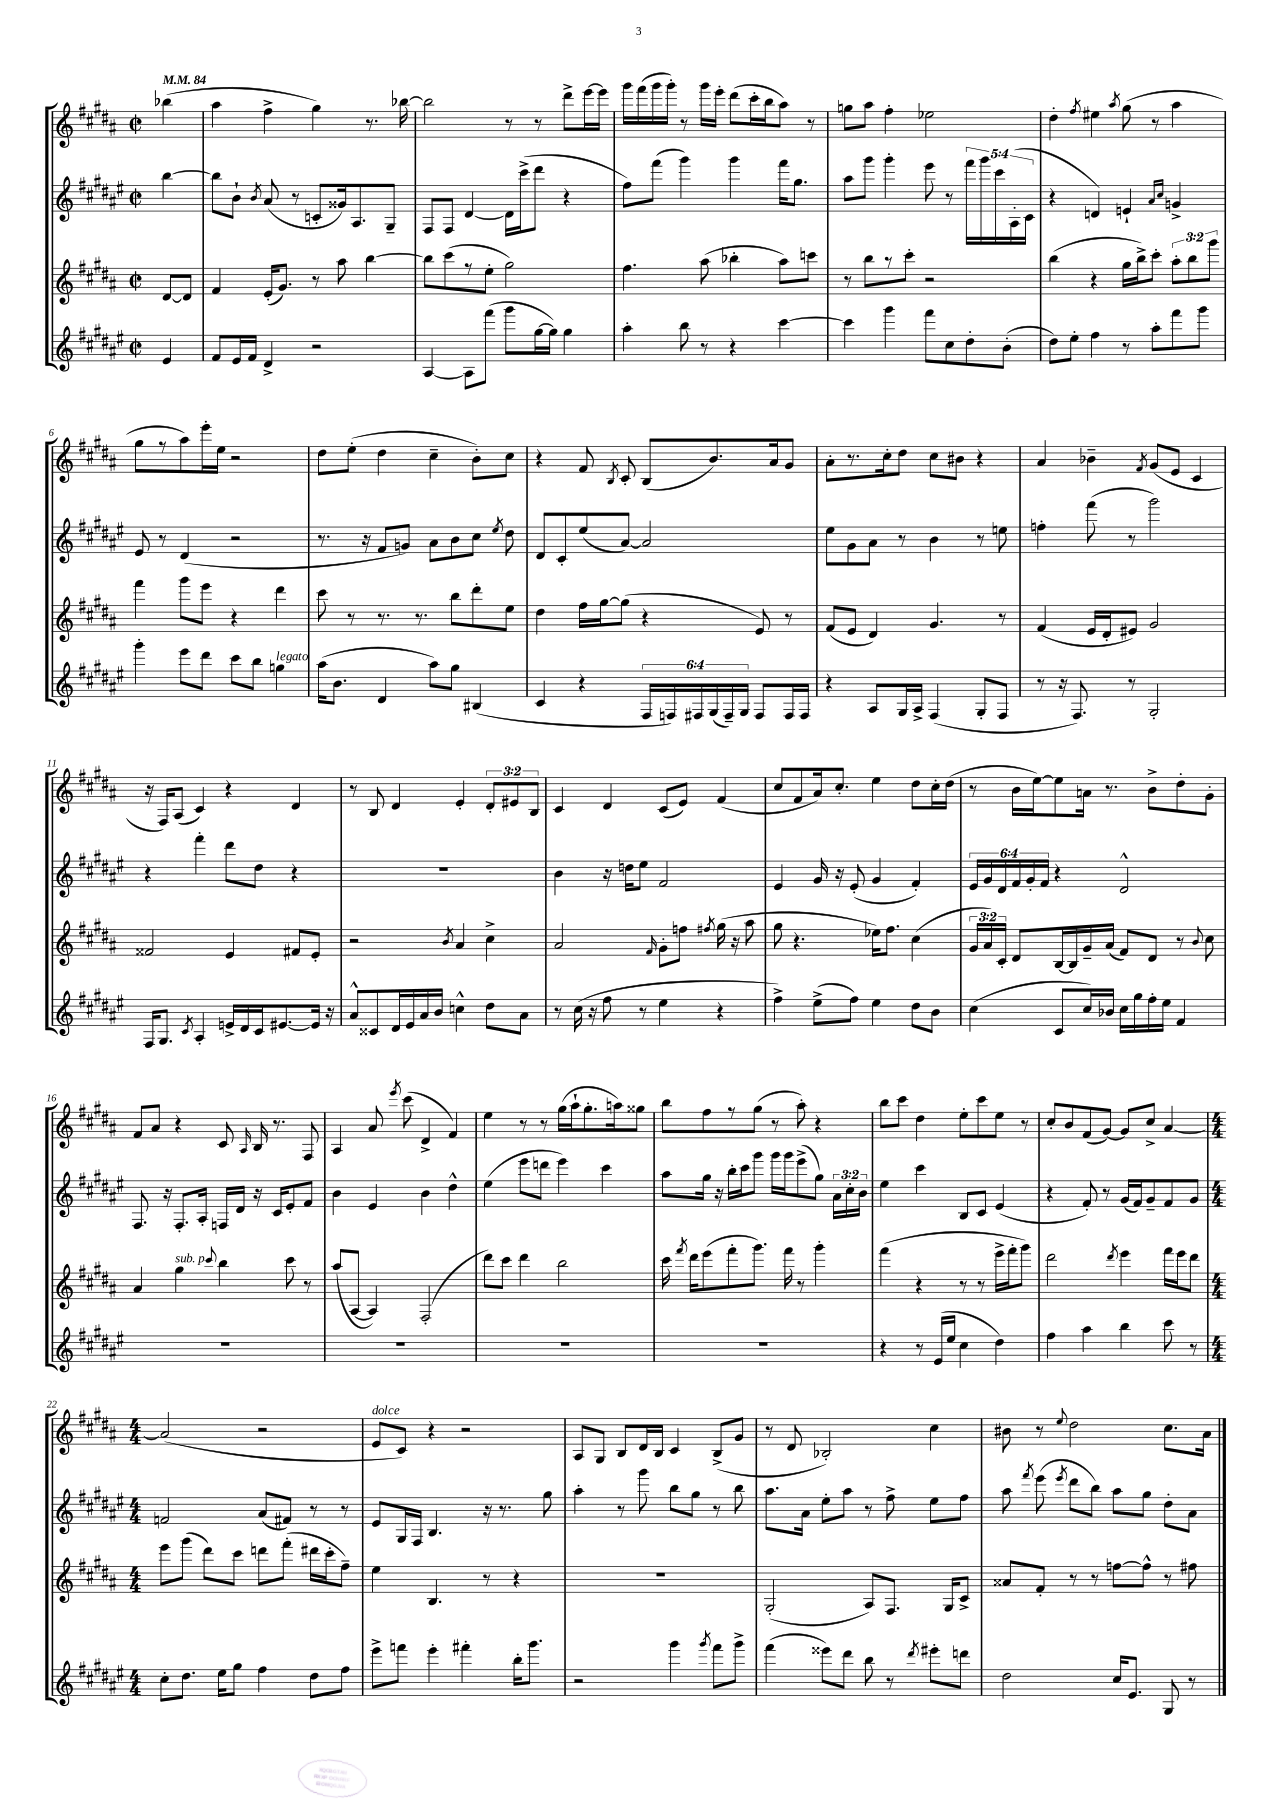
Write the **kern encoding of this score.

**kern	**kern	**kern	**kern
*part4	*part3	*part2	*part1
*staff4	*staff3	*staff2	*staff1
*clefG2	*clefG2	*clefG2	*clefG2
*k[f#c#g#d#a#e#]	*k[f#c#g#d#a#]	*k[f#c#g#d#a#e#]	*k[f#c#g#d#a#]
*M2/2	*M2/2	*M2/2	*M2/2
*met(c|)	*met(c|)	*met(c|)	*met(c|)
*MM84	*MM84	*MM84	*MM84
=	=	=	=
4e#/	[8d#/L	[4bb\	(4bb-X\
.	8d#/J]	.	.
=1	=1	=1	=1
8f#/L	4f#/	8bb\L]	4aa#\
16e#/L	.	8b`\J	.
16f#/JJ	.	.	.
.	.	8qb/	.
4d#^/	(16e'/KL	(8a#/	4ff#^\
.	8.g#/J)	.	.
.	.	8r	.
2r	8r	8cn'/L	4gg#\)
.	8aa#\	16g##X/k)	.
.	.	8.A#/	.
.	[4bb\	.	8.r
.	.	8G#~/J	.
.	.	.	[16bb-X\
=2	=2	=2	=2
[4A#/	8bb\L]	8F#/L	2bb-\]
.	(8ccc#\	8F#/J	.
8A#\L]	8r	[4d#/	.
(8fff#\J	8ee'\J	.	.
8ggg#\L	2gg#\)	16d#\LL]	8r
.	.	(16ccc#^\J	.
[16gg#\L	.	8ddd#\J	8r
16gg#\JJ])	.	.	.
4gg#\	.	4r	8ddd#^\L
.	.	.	[16eee\L
.	.	.	16eee\JJ]
=3	=3	=3	=3
4aa#'\	4.ff#\	8ff#\L)	16ggg#\LL
.	.	.	(16fff#\
.	.	(8fff#\J	16ggg#\
.	.	.	16ggg#'\JJ)
8bb\	.	4ggg#\)	8r
8r	(8aa#\	.	16ggg#\LL
.	.	.	16eee'\JJ
4r	4bb-X'\	4ggg#\	(8ddd#\L
.	.	.	16ccc#'\L
.	.	.	16bb\J
[4ccc#\	8aa#\L)	16fff#\KL	8aa#\J)
.	.	8.gg#\J	.
.	8cccn\J	.	8r
=4	=4	=4	=4
4ccc#\]	8r	8aa#\L	8ggn\L
.	8bb\L	8ggg#\J	8aa#\J
4ggg#\	8r	4ggg#'\	4ff#'\
.	8ccc#'\J	.	.
8fff#\L	2r	8eee#\	2ee-X\
8cc#\	.	8r	.
8dd#'\	.	20fff#\LL	.
.	.	20ggg#\	.
.	.	20ccc#\	.
(8b'\J	.	.	.
.	.	(20A#'\	.
.	.	20c#\JJ	.
=5	=5	=5	=5
8dd#\L)	(4bb\	4r	4dd#'\
8ee#'\J	.	.	.
.	.	.	8qff#/
4ff#\	4r	4dn/)	4ee#X\
.	.	.	8qaa#/
8r	16gg#\LL	4en`/	(8gg#\
.	16bb^\J)	.	.
8aa#'\L	8ccc#'\J	.	8r
.	.	16qqa#/LL	.
.	.	16qqcc#/JJ	.
8fff#\	12aa#'\L	4gn^/	4aa#\
.	12bb\	.	.
8ggg#\J	.	.	.
.	12ggg#\J	.	.
!!LO:LB:g=z
=6	=6	=6	=6
4ggg#'\	4fff#\	8e#/	8gg#\L
.	.	8r	8r
8eee#\L	8ggg#\L	(4d#/	8aa#\)
8ddd#\J	8eee\J	.	16eee'\L
.	.	.	16ee\JJ
8ccc#\L	4r	2r	2r
8bb\J	.	.	.
!LO:TX:a:i:t=legato	!	!	!
4ggn\	4ddd#\	.	.
=7	=7	=7	=7
(16aa#\KL	8ccc#\	8.r	8dd#\L
8.b\J	.	.	.
.	8r	.	(8ee'\J
.	.	16r	.
4d#/	8.r	8f#/L	4dd#\
.	.	8gn/J)	.
.	8.r	.	.
8aa#\L)	.	8a#\L	4cc#~\
8gg#\J	8bb\L	8b\	.
(4B#X/	8ddd#'\	8cc#\J	8b'\L)
.	.	8qee#/	.
.	8ee\J	8dd#\	8cc#\J
=8	=8	=8	=8
4c#/	4dd#\	8d#/L	4r
.	.	8c#'/	.
4r	16ff#\LL	(8ee#/	8f#/
.	[16gg#\J	.	.
.	.	.	8qB/
.	(8gg#\J]	[8a#/J)	8c#'/
24F#/LL	4r	2a#/]	(8B/L
24Fn/)	.	.	.
24F#X/	.	.	.
(24G#/	.	.	8.b/)
24F#~/)	.	.	.
24G#/JJ	.	.	.
8F#/L	8e/)	.	.
.	.	.	16a#/k
16F#/L	8r	.	8g#/J
16F#/JJ	.	.	.
=9	=9	=9	=9
4r	(8f#/L	8ee#\L	8a#'\L
.	8e/J	8g#\	8.r
8A#/L	4d#/)	8a#\J	.
.	.	.	16cc#'\k
16G#/L	.	8r	8dd#\J
16A#^/JJ	.	.	.
(4F#/	4.g#/	4b\	8cc#\L
.	.	.	8b#X\J
8G#'/L	.	8r	4r
8F#/J	8r	8een\	.
=10	=10	=10	=10
8r	(4f#/	4ffn'\	4a#/
16r	.	.	.
8.F#/)	.	.	.
.	16e/LL	(8fff#\	4b-X~\
.	16d#'/J	.	.
8r	8e#X/J)	8r	.
.	.	.	8qf#/
2G#'/	2g#/	2ggg#\)	(8g#/L
.	.	.	8e/J
.	.	.	4c#/
!!LO:LB:g=z
=11	=11	=11	=11
16F#/KL	2f##X/	4r	16r
8.G#/J	.	.	16F#/KL)
.	.	.	(8A#/J
8qc#/	.	.	.
4A#'/	.	4fff#'\	4c#/)
16en^/LL	4e/	8ddd#\L	4r
16d#/	.	.	.
16c#/J	.	8dd#\J	.
[8.e#X/	.	.	.
.	8f#X/L	4r	4d#/
16e#/Jk]	8e'/J	.	.
16r	.	.	.
=12	=12	=12	=12
8a#^^/L	2r	1r	8r
8c##X/	.	.	8B/
16d#/L	.	.	4d#/
16e#/	.	.	.
16a#/	.	.	.
16b/JJ	.	.	.
.	8qb/	.	.
4ccn^^\	4a#/	.	4e'/
8dd#\L	4cc#^\	.	12d#'/L
.	.	.	12e#X/
8a#\J	.	.	.
.	.	.	12B/J
=13	=13	=13	=13
8r	2a#/	4b\	4c#/
(16cc#\	.	.	.
16r	.	.	.
8ff#\	.	16r	4d#/
.	.	16ddn\KL	.
8r	.	8ee#\J	.
.	16qqf#/	.	.
4ee#\	8g#'\L	2f#/	(8c#/L
.	8ffn\J	.	8e/J)
.	8qff#X/	.	.
4r	(16gg#\	.	(4f#/
.	16r	.	.
.	8aa#\	.	.
=14	=14	=14	=14
4ff#^\)	8gg#\	4e#/	8cc#/L
.	4.r	.	8f#/
(8ee#^\L	.	16g#/	16a#/k)
.	.	16r	8.cc#'/J
8ff#\J)	.	(8e#'/	.
4ee#\	16ee-X\KL)	4g#/	4ee\
.	8.ff#\J	.	.
8dd#\L	(4cc#\	4f#'/)	8dd#\L
8b\J	.	.	16cc#'\L
.	.	.	(16dd#\JJ
=15	=15	=15	=15
(4cc#\	24g#/LL	24e#/LL	8r
.	24a#/)	24g#/	.
.	24c#'/JJ	24d#/	.
.	8d#/L	24f#/	16b\LL
.	.	24g#'/	.
.	.	.	[16ee\J)
.	.	24f#/JJ	.
8c#/L	[16B/L	4r	8ee\]
.	16B/]	.	.
16cc#/L)	16g#~/	.	16an\Jk
16b-X/JJ	(16a#/JJ	.	8.r
16cc#\LL	8f#/L)	2d#^^/	.
16gg#\	.	.	.
16ff#'\	8d#/J	.	8b^\L
16ee#\JJ	.	.	.
4f#/	8r	.	8dd#'\
.	8qqb/	.	.
.	8cc#\	.	8g#'\J
!!LO:LB:g=z
=16	=16	=16	=16
1r	4a#/	8.F#/	8f#/L
.	.	.	8a#/J
.	.	16r	.
!	!LO:TX:a:i:t=sub. p	!	!
.	4gg#\	8.F#'/L	4r
.	.	16A#'/Jk	.
.	8qqccc#/	.	.
.	4bb\	16Fn/LL	8c#/
.	.	16d#/JJ	.
.	.	.	16qqA#/
.	.	16r	16B/
.	.	16c#/KL	8.r
.	8ccc#\	8e#'/	.
.	8r	8f#/J	8F#/
=17	=17	=17	=17
1r	(8aa#/L	4b\	4A#/
.	[8A#/J	.	.
.	4A#/])	4e#/	8a#/
.	.	.	8qeee/
.	.	.	(8ccc#\
.	(2F#'/	4b\	4d#^/
.	.	4dd#^^\	4f#/)
=18	=18	=18	=18
1r	8ddd#\L)	(4ee#\	4ee\
.	8ccc#\J	.	.
.	4ddd#\	8eee#\L	8r
.	.	8dddn\J	8r
.	2bb\	4eee#\)	(16gg#\LL
.	.	.	16aa#`\J
.	.	.	8.gg#'\
.	.	4ccc#\	.
.	.	.	16aan\k)
.	.	.	8gg##X\J
=19	=19	=19	=19
1r	16ccc#\	8aa#\L	8bb\L
.	8qfff#/	.	.
.	16ddd#\KL	.	.
.	(8eee\	16gg#\Jk	8ff#\
.	.	16r	.
.	8fff#'\	16bb'\LL	8r
.	.	16ccc#\J	.
.	8.ggg#\J)	8ggg#\J	(8gg#\J
.	.	16ggg#\LL	8r
.	16fff#\	16ggg#\J	.
.	8r	(8eee#^\	8aa#'\)
.	4ggg#'\	8gg#\J)	4r
.	.	24a#\LL	.
.	.	24cc#'\	.
.	.	24b\JJ	.
=20	=20	=20	=20
4r	(4fff#\	4ee#\	8bb\L
.	.	.	8ccc#\J
8r	4r	4ccc#\	4dd#\
(16e#/LL	.	.	.
16ee#/JJ	.	.	.
4cc#\	8r	8B/L	8ee'\L
.	8r	8c#/J	8ccc#\
4dd#\)	16eee^\LL	(4e#/	8ee\J
.	16fff#'\J	.	.
.	8ggg#\J)	.	8r
=21	=21	=21	=21
4ff#\	2ddd#\	4r	8cc#'/L
.	.	.	8b/
4aa#\	.	8f#'/)	(8f#/
.	.	8r	[8g#/J)
.	8qddd#/	.	.
4bb\	4eee\	(16g#/LL	8g#/L]
.	.	16f#/J)	.
.	.	8g#~/	8cc#^/J
8ccc#\	16fff#\LL	8f#/	[4a#/
.	16eee\J	.	.
8r	8ddd#\J	8g#/J	.
!!LO:LB:g=z
=22	=22	=22	=22
*M4/4	*M4/4	*M4/4	*M4/4
8cc#'\L	8eee\L	2fn/	(2a#/]
8.dd#\J	(8ggg#\J	.	.
.	8ddd#\L)	.	.
16ee#\KL	.	.	.
8gg#\J	8ccc#\J	.	.
4ff#\	8dddn\L	(8a#/L	2r
.	(8fff#'\J	8f#X/J)	.
8dd#\L	16ddd#X\LL	8r	.
.	16ccc#'\J	.	.
8ff#\J	8ff#~\J)	8r	.
=23	=23	=23	=23
!	!	!	!LO:TX:a:i:t=dolce
8eee#^\L	4ee\	8e#/L	8e/L
8fffn\J	.	16G#/L	8c#/J)
.	.	16F#/JJ	.
4eee#'\	4.B/	4.B/	4r
4fff#X'\	.	.	2r
.	8r	16r	.
.	.	8.r	.
16bb'\KL	4r	.	.
8.ggg#\J	.	.	.
.	.	8gg#\	.
=24	=24	=24	=24
2r	1r	4aa#'\	8A#/L
.	.	.	8G#/J
.	.	8r	8B/L
.	.	8ggg#\	16d#/L
.	.	.	16B/JJ
4ggg#\	.	8bb\L	4c#/
.	.	8gg#\J	.
8qggg#/	.	.	.
8fff#\L	.	8r	(8B^/L
8ggg#^\J	.	8bb\	8g#/J
=25	=25	=25	=25
(4fff#\	(2G#'/	8.aa#\L	8r
.	.	.	8d#/
.	.	16a#\Jk	.
8eee##X\L)	.	8ee#'\L	2B-X'/)
8ddd#\J	.	8aa#\J	.
8bb\	8A#/L)	8r	.
8r	8.F#/J	8ff#^\	.
8qddd#/	.	.	.
8eee#X'\L	.	8ee#\L	4cc#\
.	16G#/KL	.	.
8dddn\J	8c#^/J	8ff#\J	.
=26	=26	=26	=26
2dd#\	8a##X/L	8aa#\	8b#X\
.	.	8qfff#/	.
.	8f#'/J	(8eee#\	8r
.	.	8qeee#/	8qqee/
.	8r	8ddd#\L	2dd#\
.	8r	8bb\J)	.
16cc#/KL	[8ffn\L	8aa#\L	.
8.e#/J	.	.	.
.	8ff^^\J]	8gg#\J	.
8G#/	8r	8dd#'\L	8.cc#\L
8r	8ff#X\	8a#\J	.
.	.	.	16a#\Jk
==	==	==	==
*-	*-	*-	*-
